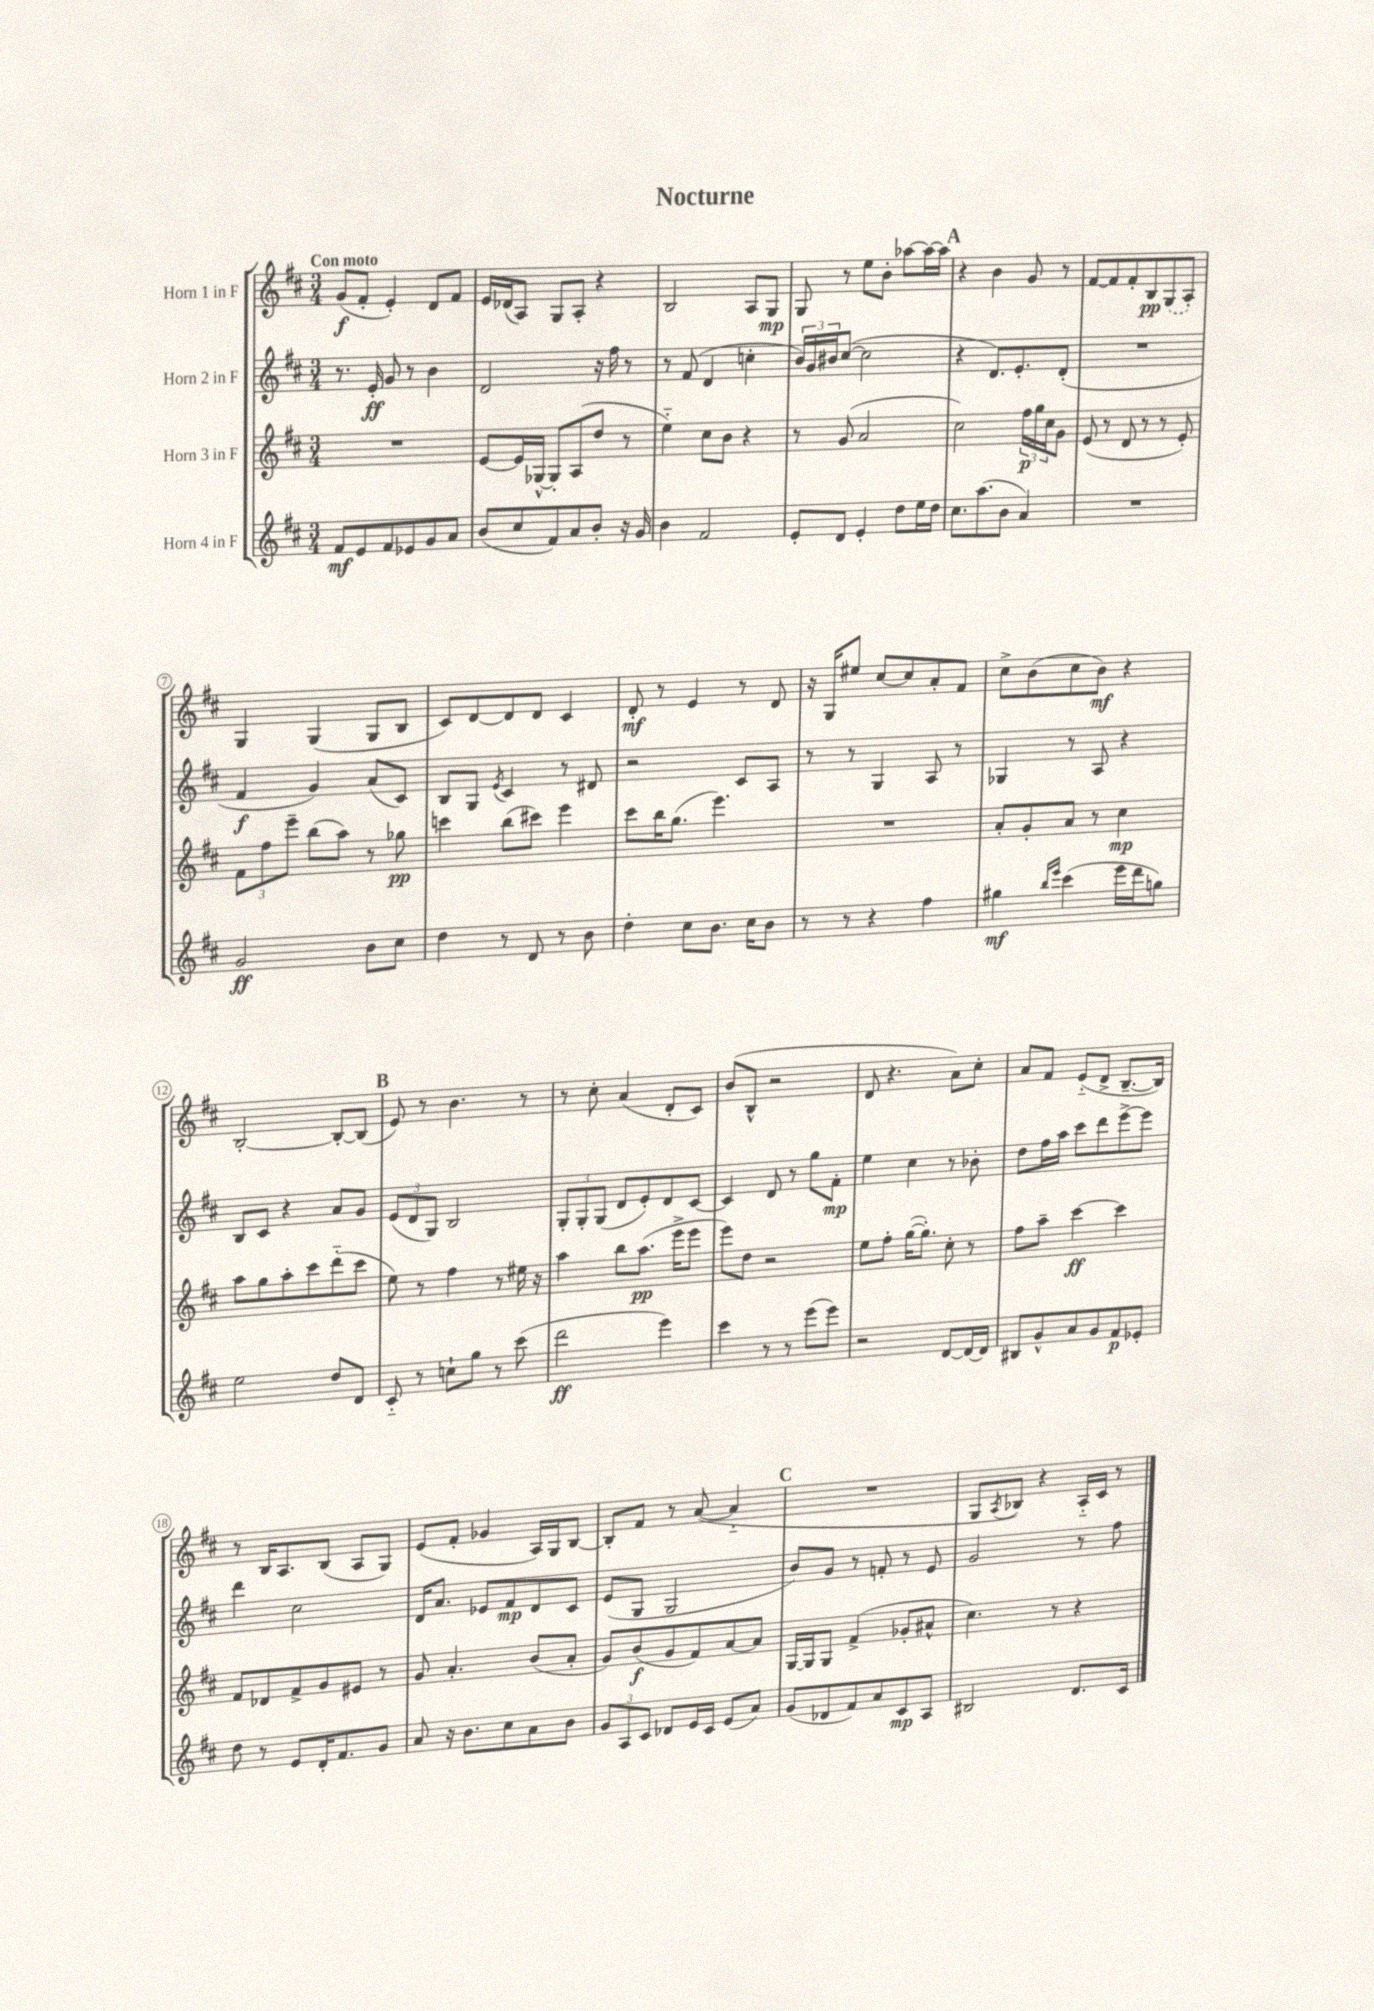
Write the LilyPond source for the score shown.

\header { title = "Nocturne" }
<<
\new StaffGroup <<
\new Staff = "s0" \with { instrumentName = "Horn 1 in F" } {
    \clef treble \key d \major \numericTimeSignature \time 3/4 \tempo "Con moto"
    g'8\f( fis'8-. e'4-.) d'8 fis'8 |
    e'16 des'16( a8) g8 a8-. r4 |
    b2 a8 g8\mp |
    g8 r8 e''8 b'8-. aes''8~ aes''16~ aes''16 |
    \mark \markup { \bold "A" } r4 b'4 g'8 r8 |
    fis'8~ fis'8 fis'8-. b8\pp \once \slurDashed g8( a8-.) |
    g4 g4( g8 b8 |
    cis'8) d'8~ d'8 d'8 cis'4 |
    d'8-.\mf r8 e'4 r8 d'8 |
    r16 g16 eis''8 cis''8~ cis''8 a'8-. fis'8 |
    cis''8-> b'8( cis''8 b'8\mf) r4 |
    b2~-. b8~-. b8( |
    \mark \markup { \bold "B" } e'8) r8 b'4. r8 |
    r8 cis''8-. a'4( d'8-. cis'8) |
    b'8( b8-^ r2 |
    d'8 r4. a'8) cis''8-. |
    a'8 fis'8 e'8-_( d'8-> b8.~-- b16) |
    r8 b16 a8. b8( a8 g8) |
    e'8( fis'8-. ges'4 a16) g16 b8~ |
    b8-. fis'8 r8 a'8~( a'4-_ |
    \mark \markup { \bold "C" } R2. |
    g8 \acciaccatura { a8 } bes8) r4 a16-_ cis'16 r8 \bar "|." |
}
\new Staff = "s1" \with { instrumentName = "Horn 2 in F" } {
    \clef treble \key d \major \numericTimeSignature \time 3/4
    r8. e'16-.\ff g'8 r8 b'4 |
    d'2 r16 fis''16 r8 |
    r8 fis'8( d'4 c''4-. |
    \tuplet 3/2 { b'16) g'16 bis'16 } cis''8~( cis''2 |
    \mark \markup { \bold "A" } r4 d'8.) e'8.-. d'8-.( |
    R2. |
    fis'4\f g'4) a'8( cis'8) |
    b8 g8 \acciaccatura { e'8 } cis'4 r8 dis'8 |
    r2 cis'8 a8 |
    r8 r8 g4 a8 r8 |
    ges4 r8 a8 r4 |
    b8 cis'8 r4 a'8 g'8 |
    \mark \markup { \bold "B" } \tuplet 3/2 { e'8( d'8 g8) } b2 |
    \tuplet 3/2 { g8-. g8-. g8( } d'8 e'8-.) d'8 cis'8~ |
    cis'4 d'8 r8 g''8 fis'8-.\mp |
    e''4 cis''4 r8 bes'8-. |
    d''8 fis''16 a''16 cis'''8 d'''8 e'''8~-> e'''8 |
    d'''4 cis''2 |
    d'16 a'8. ees'8 fis'8\mp d'8 cis'8 |
    e'8( g8 g2 |
    \mark \markup { \bold "C" } b'8) g'8 r8 f'8-. r8 e'8 |
    g'2 r8 fis''8 \bar "|." |
}
\new Staff = "s2" \with { instrumentName = "Horn 3 in F" } {
    \clef treble \key d \major \numericTimeSignature \time 3/4
    R2. |
    e'8~ e'16 ges16~-^ ges8-. a8( d''8 r8 |
    e''4-_) cis''8 b'8 r4 |
    r8 g'8( a'2 |
    \mark \markup { \bold "A" } cis''2) \tuplet 3/2 { fis''16\p g''16 cis''16 } g'8 |
    e'8( r8 d'8 r8 r8 e'8-.) |
    \tuplet 3/2 { fis'8 fis''8 e'''8-- } b''8( a''8) r8 ges''8\pp |
    c'''4 b''8( cis'''8) e'''4 |
    cis'''8 b''16 g''8.( e'''4.) |
    R2. |
    a'8-. g'8-. a'8 r8 cis''4\mp |
    a''8 g''8 a''8-. cis'''8 d'''8-_( cis'''8 |
    \mark \markup { \bold "B" } e''8) r8 fis''4 r8 eis''16 r16 |
    a''4 b''8 a''8.\pp( e'''16-> e'''8 |
    e'''8) d''8 r2 |
    e''8 fis''8-. g''16~( g''8.-.) cis''8-. r8 |
    fis''8 a''8-- cis'''4~\ff cis'''4 |
    fis'8 des'8 fis'8-> g'8 eis'8 r8 |
    g'8 a'4.-. b'8( a'8-. |
    g'8) b'8\f( g'8 fis'8) a'8~ a'8 |
    \mark \markup { \bold "C" } g16~ g16 g8 fis'4->( ges'8-. ais'8-^ |
    cis''4.) r8 r4 \bar "|." |
}
\new Staff = "s3" \with { instrumentName = "Horn 4 in F" } {
    \clef treble \key d \major \numericTimeSignature \time 3/4
    fis'8\mf e'8 fis'8 ees'8 g'8 a'8 |
    b'8( cis''8 fis'8) a'8 b'8-. r16 g'16 |
    b'4 fis'2 |
    e'8-. d'8 e'4-. d''8 e''16 d''16 |
    \mark \markup { \bold "A" } cis''8. a''8.( b'8 a'4) |
    R2. |
    g'2\ff b'8 cis''8 |
    d''4 r8 d'8 r8 b'8 |
    d''4-. cis''8 b'8. cis''16 b'8 |
    r8 r8 r4 fis''4 |
    gis''4\mf \grace { b''16 e'''16 } cis'''4( e'''16 d'''16 g''8) |
    e''2 d''8 d'8 |
    \mark \markup { \bold "B" } cis'8-_ r8 c''8-! g''8 r8 cis'''8( |
    d'''2\ff e'''4) |
    cis'''4 r8 r8 e'''8( e'''8) |
    r2 d'8~ d'16~ d'16 |
    bis8 g'8-^ a'8 g'8 fis'8\p ees'8-. |
    d''8 r8 e'8 d'16-. fis'8. g'8 |
    a'8 r16 b'8. cis''8 a'8 b'8 |
    \tuplet 3/2 { g'8 a8 cis'8 } des'8 e'16 cis'16 e'8( a'8) |
    \mark \markup { \bold "C" } g'8( des'8 fis'8) a'8 cis'8\mp a8 |
    bis2 d'8. cis'16 \bar "|." |
}
>>
>>
\layout { \context { \Score \override BarNumber.stencil = #(make-stencil-circler 0.1 0.3 ly:text-interface::print) } }
